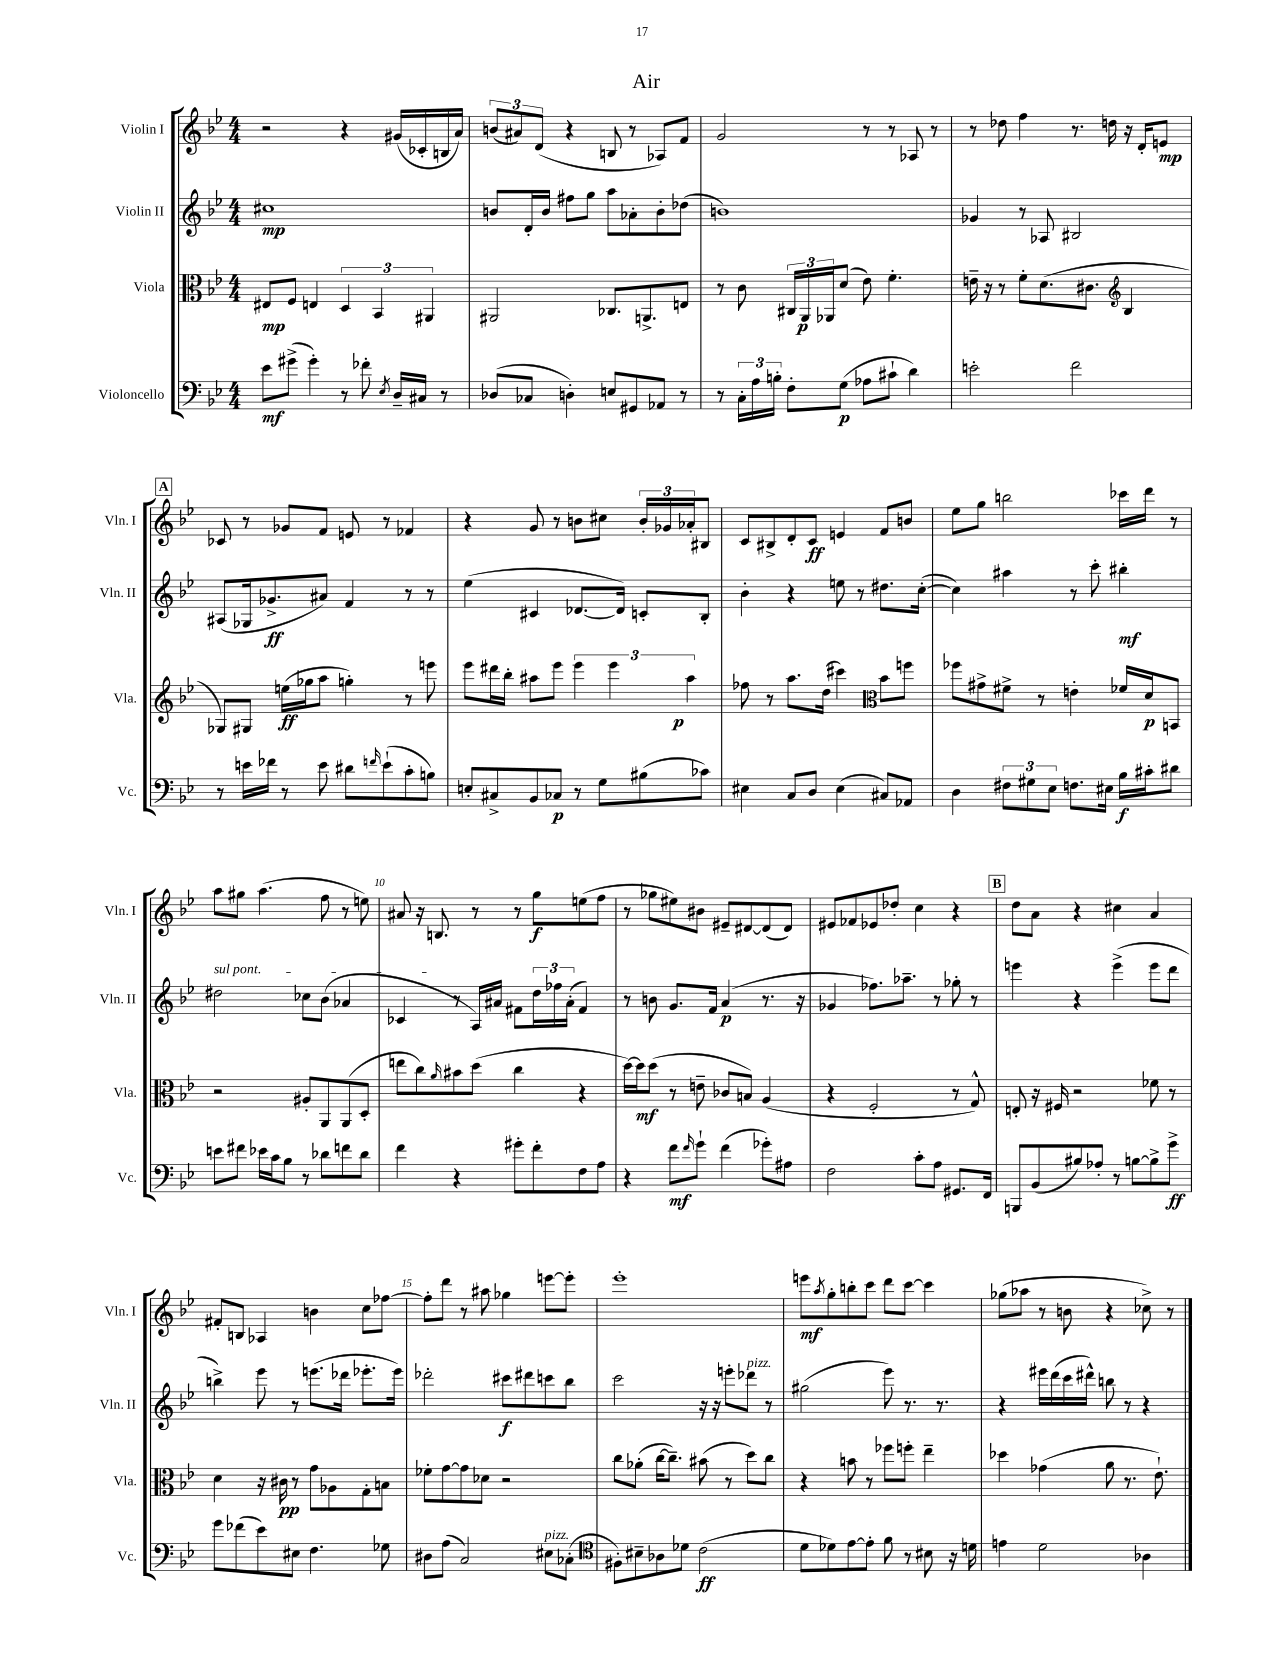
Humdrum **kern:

**kern	**kern	**kern	**kern
*staff4	*staff3	*staff2	*staff1
*clefF4	*clefC3	*clefG2	*clefG2
*k[b-e-]	*k[b-e-]	*k[b-e-]	*k[b-e-]
*M4/4	*M4/4	*M4/4	*M4/4
8e-	8E#	1cc#	2r
(8g#^	8F	.	.
4g#')	4E	.	.
8r	6D	.	4r
8f-'	.	.	.
.	6BB-	.	.
8qE-	.	.	.
16D~	.	.	(16g#
16C#	.	.	16c-'
.	6AA#	.	.
8r	.	.	16B
.	.	.	16a)
=	=	=	=
(8D-	2AA#	8b	(12b
.	.	.	12a#)
8C-	.	16d'	.
.	.	.	(12d
.	.	16b	.
4D')	.	8ff#	4r
.	.	8gg	.
8E	8.C-	8aa	8B
8GG#	.	8a-'	8r
.	8.AA^	.	.
8AA-	.	8b'	8A-)
8r	8E	(8dd-	8f
=	=	=	=
8r	8r	1b)	2g
24C'	8c	.	.
24A	.	.	.
24B'	.	.	.
8F'	24C#	.	.
.	24AA	.	.
.	24AA-	.	.
(8G	(8d	.	.
8A-	8e-)	.	8r
8c#`	4.f'	.	8r
4d)	.	.	8A-
.	.	.	8r
=	=	=	=
2e'	16e~	4g-	8r
.	16r	.	.
.	8r	.	8dd-
.	8f'	8r	4ff
.	(8.d	8A-	.
2f	.	2B#	8.r
.	8.c#	.	.
.	.	.	16dd
*	*clefG2	*	*
.	4B-	.	16r
.	.	.	16d'
.	.	.	8e
=	=	=	=
8r	8G-)	(8A#	8c-
16e	8G#	16G-	8r
16f-	.	8.g-^	.
8r	(16ee	.	8g-
.	16gg-	.	.
8e	8aa	8a#)	8f
8d#	4gg')	4f	8e
16qqf	.	.	.
(8e`	.	.	8r
8c'	8r	8r	4f-
8B)	8eee	8r	.
=	=	=	=
8E'	8eee-	(4ee-	4r
8C#^	16ddd#	.	.
.	16bb-'	.	.
8BB-	8aa#	4c#	8g
8C-	8eee-	.	8r
8r	6eee-	[8.d-	8b
8G	.	.	8cc#
.	6eee-	.	.
.	.	16d-])	.
(8B#	.	8c'	24b'
.	.	.	24g-
.	6aa#	.	24a-'
8c-)	.	8B-'	8B#
=	=	=	=
4E#	8ff-	4b-'	8c
.	8r	.	8B#^
8C	8.aa	4r	8d'
8D	.	.	8c
.	(16dd	.	.
(4E#	4ccc#)	8ee	4e
.	.	8r	.
*	*clefC3	*	*
8C#)	8b-	8.dd#	8f
8AA-	8ff	.	8b
.	.	([16cc'	.
=	=	=	=
4D	8ff-	4cc])	8ee-
.	8g#^	.	8gg
12F#	8f#^	4aa#	2bb
12G#	.	.	.
.	8r	.	.
12E-	.	.	.
8.F	4e'	8r	.
.	.	8ccc'	.
16E#	.	.	.
16B-	16f-	4bb#'	16ccc-
16c#'	16d	.	16ddd
8d#	8BB	.	8r
=	=	=	=
8e	2r	2dd#	8aa
8f#	.	.	8gg#
16e-	.	.	(4.aa
16c	.	.	.
8B-	.	.	.
8r	8A#'	8cc-	.
8d-	8AA	(8b-	8ff
8f	(8AA	4a-	8r
8d-	8D'	.	8ee)
=	=	=	=
4f	8ee	4c-	8a#
.	8cc)	.	16r
.	.	.	8.B
.	16qqa	.	.
4r	8b#	8r	.
.	(8dd	16A)	8r
.	.	16a#	.
8g#'	4cc	8f#	8r
8f'	.	24dd	8gg
.	.	24ff-	.
.	.	(24a#'	.
8F	4r	4f#)	(8ee
8A	.	.	8ff
=	=	=	=
4r	[16dd)	8r	8r
.	16dd]	.	.
.	(8dd	8b	8gg-
8f	8r	8.g	8ee#)
16qqf	.	.	.
8g`	8e~	.	8b#
.	.	16f	.
(4f	8c-	(4a	8e#~
.	8B)	.	[8d#
8g-')	(4A	8.r	(8d#]
8A#	.	.	8d#)
.	.	16r	.
=	=	=	=
2F	4r	4g-	8e#
.	.	.	8f-
.	2F'	8.ff-)	8e-
.	.	.	8dd-'
.	.	8.aa-~	.
8c'	.	.	4cc
8A	.	8r	.
8.GG#	8r	8gg-'	4r
.	8G^^)	8r	.
16FF	.	.	.
=	=	=	=
8BBB	8E'	4eee	8dd
(8BB-	16r	.	8a
.	16F#	.	.
8B#)	2r	4r	4r
8A-'	.	.	.
8r	.	(4eee^	4cc#
[8B	.	.	.
8B^]	8f-	8eee	4a
8g^	8r	8ddd	.
=	=	=	=
8g	4d	4bb^)	8f#'
(8f-	.	.	8B
8e-)	16r	8eee-	4A-
.	16c#	.	.
8E#	8r	8r	.
4.F	8g	(8.eee	4b
.	8A-	.	.
.	.	16ddd-	.
.	8G'	8.eee-'	8cc
8G-	8B	.	[8ff-
.	.	16eee-)	.
=	=	=	=
8D#	8f-'	2ddd-'	8ff-']
(8A	[8g	.	8ddd
2C)	8g]	.	8r
.	8d-	.	8aa#
.	2r	8ccc#	4gg-
.	.	8ddd#	.
8E#	.	8ccc	[8eee
(8C-'	.	8bb-	8eee']
=	=	=	=
*clefC4	*	*	*
8F#')	8cc	2ccc	1eee-'
8B#~	(8a-'	.	.
8A-	[16cc	.	.
.	8.cc~])	.	.
8d-	.	.	.
(2c	(8b#	16r	.
.	.	16r	.
.	8r	8eee'	.
.	8dd)	8ddd-	.
.	8cc	8r	.
=	=	=	=
8d	4r	(2gg#	8eee
.	.	.	8qaa
8d-)	.	.	8gg'
[8e-	8b	.	8bb'
8e-']	8r	.	8ccc
8f	8ff-	8eee-)	8ddd
8r	8ff'	8.r	[8ccc
8B#	4ee-~	.	4ccc]
.	.	8.r	.
16r	.	.	.
16d	.	.	.
=	=	=	=
4e	4dd-	4r	(8gg-
.	.	.	8aa-
2d	(4g-	16eee#	8r
.	.	(16ddd	.
.	.	16ccc	8b
.	.	16ddd#^^)	.
.	8a	8bb	4r
.	8.r	8r	.
4A-	.	4r	8cc-^)
.	8.e-`)	.	.
.	.	.	8r
==	==	==	==
*-	*-	*-	*-
